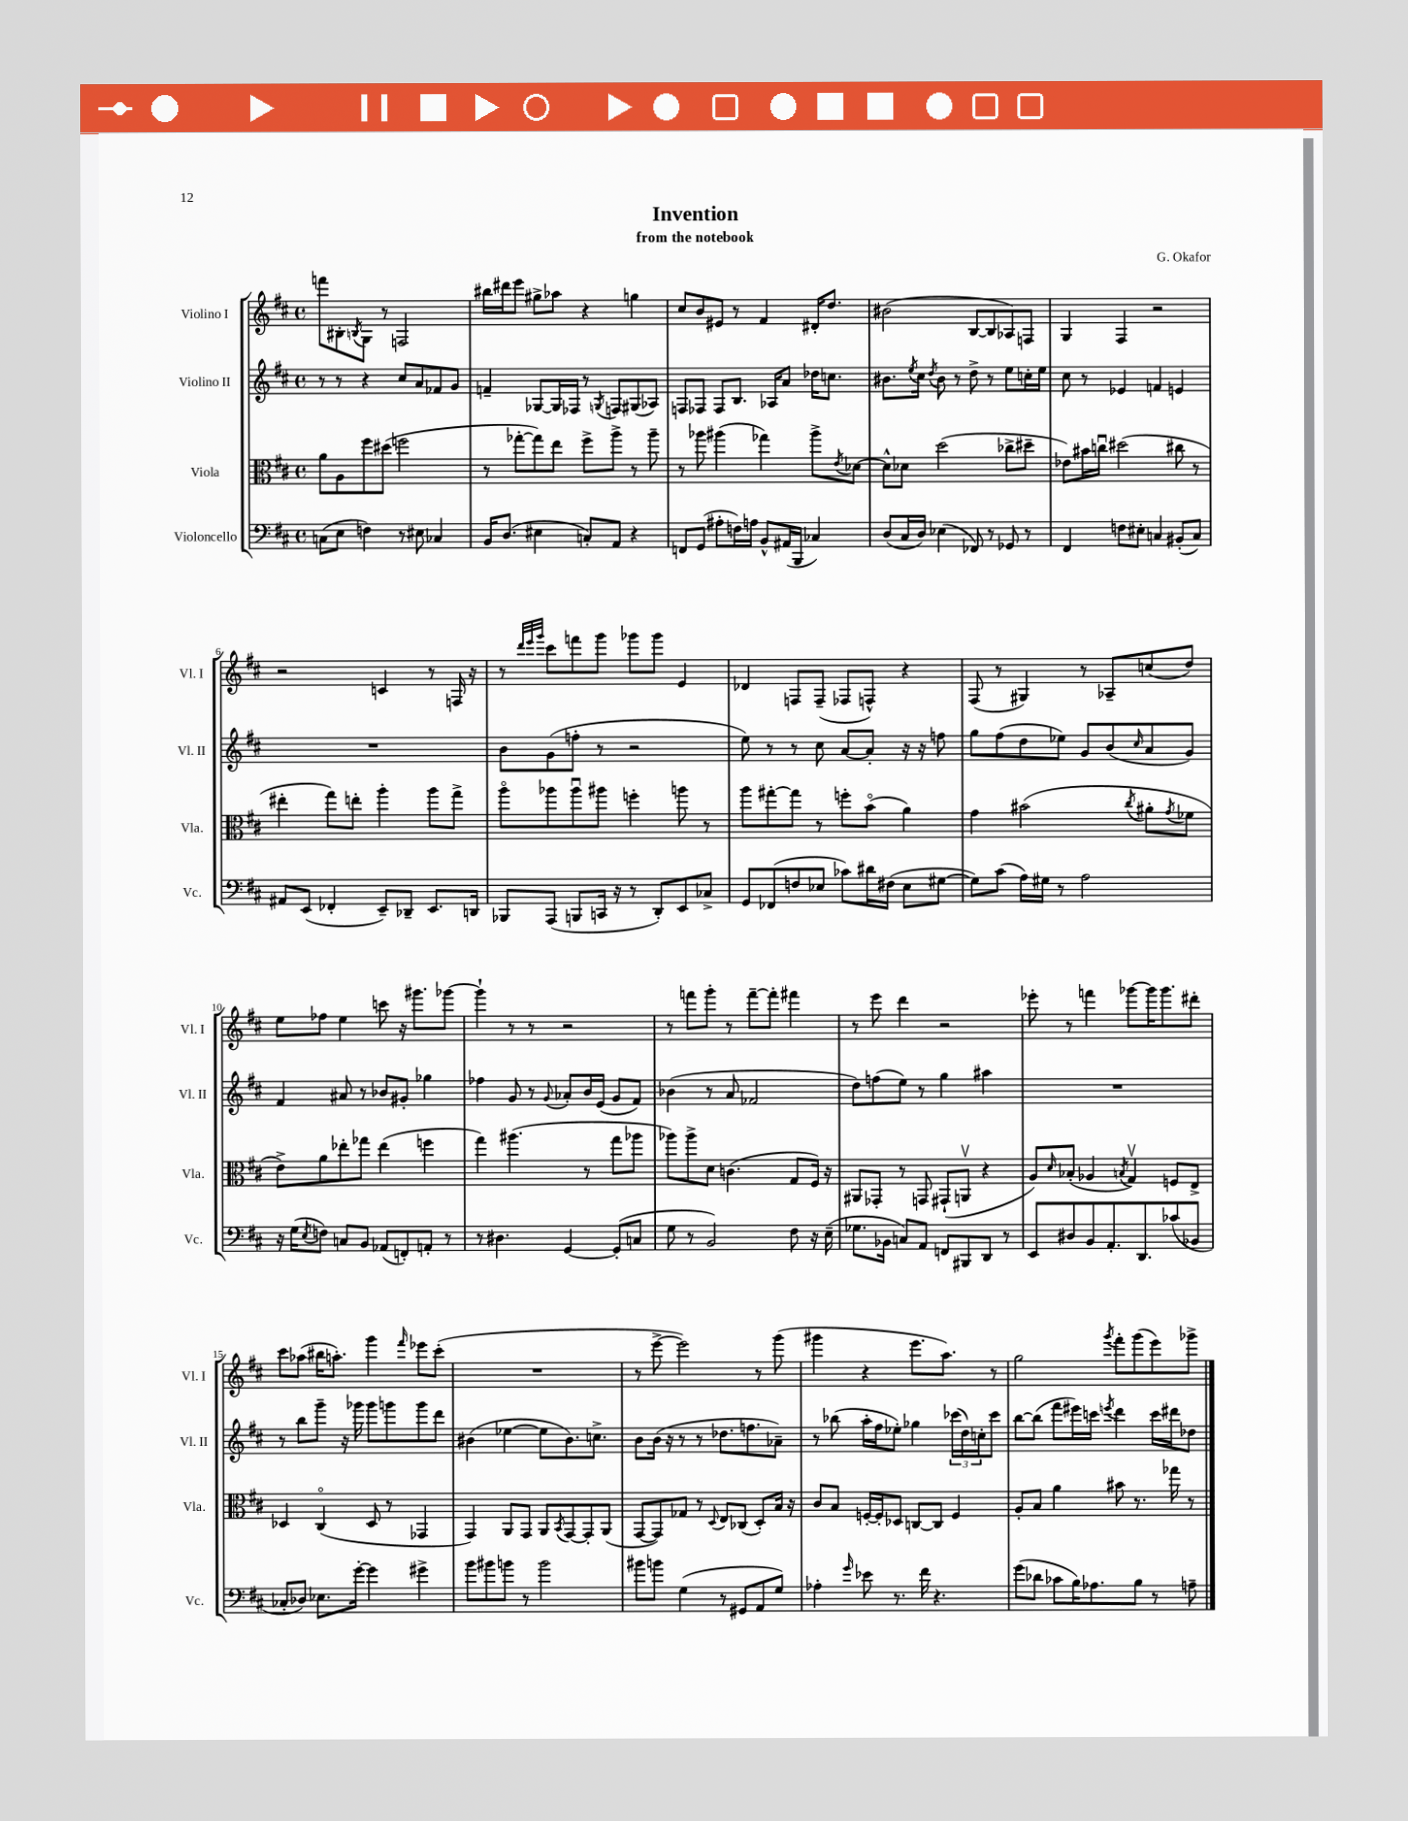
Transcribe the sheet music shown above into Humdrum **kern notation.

**kern	**kern	**kern	**kern
*staff4	*staff3	*staff2	*staff1
*clefF4	*clefC3	*clefG2	*clefG2
*k[f#c#]	*k[f#c#]	*k[f#c#]	*k[f#c#]
*M4/4	*M4/4	*M4/4	*M4/4
*met(c)	*met(c)	*met(c)	*met(c)
(8C\L	8a\L	8r	8fff\L
8E\J	8A\	8r	8B#'\
.	.	.	8qB/
4F\)	8ff#\	4r	8G\J
.	(8dd#\J	.	8r
8r	2ff\	8cc#/L	2F/
8E#\	.	8a/	.
4C-/	.	8f-/	.
.	.	8g/J	.
=	=	=	=
16BB/LK	8r	4f~/	16bb#\LL
(8.D/J	.	.	16ddd#\J
.	[8gg-'\L	.	8eee\J
4E#\	8gg-\])	[8G-/L	8gg#^\L
.	8ee\J	16G-/]L	8aa-\J
.	.	16F-/JJ	.
8C'/L)	8ff#^\L	8r	4r
.	.	8qG/	.
8AA/J	8aa^\J	8F/L	.
4r	8r	(8G#/	4gg\
.	8aa~\	8A-/J)	.
=	=	=	=
8FF/L	8r	8F/L	8cc#/L
(8GG/J	8aa-\	8F-/J	8b/
8A#'\L	(4aa#\	8F-/L	8e#/J
16F\L)	.	8.B/J	8r
16A\JJ	.	.	.
8BB^^/L	4gg-\)	.	4f#/
.	.	16A-/LK	.
(16AA#/L	.	8a/J	.
16BBB/JJ	.	.	.
4C-/)	8aa#^\L	16dd-\LK	16d#'/LK
.	.	8.cc\J	8.dd/J
.	8qe/	.	.
.	[8d-\J	.	.
=	=	=	=
(8D/L	8d-^^\]L	8.b#\L	(2b#\
16C#/L	8d-\J	.	.
.	.	8qee/	.
16D/JJ)	.	16cc#\Jk	.
.	.	8qdd/	.
(4E-\	(2dd\	8b#\	.
.	.	8r	.
8FF-/)	.	8dd^\	[8B/L
8r	.	8r	8B/]
8GG-/	8cc-^\L	8ee\L	8A-/)
8r	8dd#~\J	16cc'\L	8F/J
.	.	16ee\JJ	.
=	=	=	=
4FF#/	8e-\L)	8cc#\	4G/
.	16b#\L	8r	.
.	16ccu\JJ	.	.
8F\L	(2dd#\	4e-/	4F#/
8E#'\J	.	.	.
4C/	.	4f/	2r
(8BB#'/L	8cc#\	4e/	.
8C/J)	8r	.	.
=	=	=	=
8AA#/L	4ee#'\	1r	2r
(8EE/J	.	.	.
4FF-'/	8gg\L)	.	.
.	8ee'\J	.	.
8EE~/L)	4aa'\	.	4c/
8DD-~/J	.	.	.
8.EE/L	8aa\L	.	8r
.	8gg^\J	.	16F/
16DD/Jk	.	.	16r
=	=	=	=
8BBB-/L	8aao\L	8b\L	8r
.	.	.	32qqddd/LLL
.	.	.	32qqeee/
.	.	.	32qqggg/JJJ
(8AAA/J	8aa-\	(8g\	8ccc#\L
8BBB/L	8aa-u\	8ff'\J	8fff\
16CC/Jk	8aa#\J	8r	8ggg\J
16r	.	.	.
8r	4ff'\	2r	8ggg-\L
8DD'/L)	.	.	8ggg-\J
8EE/	8aa\	.	4e/
8C-^/J	8r	.	.
=	=	=	=
8GG/L	8aa\L	8ee\)	4d-/
(8FF-/	[8gg#'\	8r	.
8F/	8gg#\]J	8r	8F/L
8E-/J	8r	8cc#\	(8F~/J
8c-\L)	8ff'\L	[8a/L	8F-/L
16d#\L	(8bo\J	8a'/]J	8F^^/J)
(16F#\JJ	.	.	.
8E-\L	4a\)	16r	4r
.	.	16r	.
[8G#\J	.	8ff\	.
=	=	=	=
8G#\]L)	4g\	8gg\L	(8F#/
(8c#\J	.	(8ff#\	8r
16A\LL)	(2b#\	8dd\	4G#/)
16G#\JJ	.	.	.
8r	.	8ee-\J)	.
2A\	.	8g/L	8r
.	.	(8b/	8A-~/L
.	8qcc#/	16qqcc#/	.
.	8a#'\L	8a/	(8cc/
.	8qg/	.	.
.	8f-\J	8g/J)	8dd/J)
=	=	=	=
16r	8e^\L)	4f#/	8ee\L
(16G\LK	.	.	.
8qE/	.	.	.
8F\J)	8a\	.	8ff-\J
8C/L	8ee-'\	8a#/	4ee\
8BB/J	8gg-\J	8r	.
(8AA-/L	(4ee-\	8b-/L	8ccc\
8FF'/)	.	8g#'/J	16r
.	.	.	8.ggg#\L
8AA'/J	4ff\	4gg-\	.
8r	.	.	[8ggg-\J
=	=	=	=
8r	4gg\)	4ff-\	4ggg-`\]
4.D#\	.	.	.
.	(4.aa#\	8g/	8r
.	.	8r	8r
.	.	8qqg/	.
[4GG/	.	8a-'/L	2r
.	8r	16b/L	.
.	.	(16e/JJ	.
(8GG'/]L	8gg\L	8g/L	.
8C/J	8aa-\J	8f#/J)	.
=	=	=	=
8G\	8aa-\L)	(4b-\	8r
8r	8aa-^\	.	8fff\L
2BB/)	8d\J	8r	8ggg'\J
.	(4.c\	8a/	8r
.	.	2f-/	[8fff~\L
.	.	.	8fff'\]J
8F#\	8G/L	.	4fff#\
16r	16F#/Jk)	.	.
(16E~\	16r	.	.
=	=	=	=
8.G-\L	8AA#/L	8dd\L)	8r
.	8GG-'/J	(8ff\	8eee\
16BB-\Jk	.	.	.
8C/L)	8r	8ee\J)	4ddd\
8AA/J	8GG/	8r	.
8FF/L	(8GG#`/L	4gg\	2r
8BBB#/	8AAv/J	.	.
8DD/J	4r	4aa#\	.
8r	.	.	.
=	=	=	=
8EE/L	8A/L)	1r	8eee-'\
.	16qqd/	.	.
8D#/	(8B-'/J	.	8r
8BB/	4A-/	.	4fff\
8.AA'/	.	.	.
.	8qB/	.	.
.	4Gv/)	.	[8ggg-\L
8.DD/	.	.	.
.	.	.	16ggg-\]K
.	.	.	8.ggg-\
(8c-/	8F/L	.	.
8BB-/J	8E^/J	.	8ddd#'\J
=	=	=	=
8C-'/L	4D-/	8r	8ccc#\L
8D-/J)	.	8bb\L	(8aa-\J
8.E-\L	(4C#o/	8ggg~\J	16bb#\LK
.	.	.	8.aa'\J)
.	.	16r	.
[16g'\Jk	.	16ggg-\	.
4g\]	8D-/	8ggg-\L	4ggg\
.	8r	8ggg\	.
.	.	.	16qqfff#/
4g#^\	4GG-/	8ggg\	8eee-\L
.	.	8ddd\J	(8ccc#'\J
=	=	=	=
8b\L	4GG/)	(4b#\	1r
8b#\	.	.	.
8b\J	8AA/L	[4ee-\	.
8r	8GG/J	.	.
2b\	8AA/L	8ee-\]L	.
.	8qBB/	.	.
.	[8GG/	8.b#\)	.
.	8GG'/]	.	.
.	.	8.cc^\J	.
.	(8AA/J	.	.
=	=	=	=
8b#\L	[8GG/L	8b\L	8r
8b\J	8GG/])	(16b\Jk	[8eee^\
.	.	16r	.
(4G\	8G-/J	8r	2eee\])
.	8r	8r	.
.	8qqD/	.	.
8r	8E/L	8.dd-\L	.
8GG#/L	(8C-/J	.	.
.	.	8.ff\	.
8AA/	8D'/L)	.	8r
8G/J)	16B/Jk	8a-~\J)	(8ggg\
.	16r	.	.
=	=	=	=
4A-'\	8c#/L	8r	4ggg#\
.	8B/J	(8bb-\	.
16qqg/	.	.	.
8e-\	[16F'/LL	16aa'\LL	4r
.	16F'/]J	16ff#\J	.
8.r	8D-/J	8ee-'\J)	.
.	[8C/L	4gg-\	8.eee\L
16f#\	.	.	.
4.r	8C/]J	.	.
.	.	.	8.aa\J)
.	4F/	(24ccc-\LL	.
.	.	24dd\)	.
.	.	24cc'\J	.
.	.	8ccc-\J	8r
=	=	=	=
(8g\L	8A'/L	[8bb\L	2gg\
8d-\J	8B/J	(8bb\]J	.
8c-\L	4a\	8fff#\L	.
16B\K)	.	16eee#\L)	.
8.A-\	.	16ccc\JJ	.
.	.	8qeee/	8qggg/
.	8b#\	4ddd\	8fff#'\L
8B\J	8.r	.	(8ggg\
8r	.	16ccc\LL	8eee\)
.	16gg-\	16ddd#\J	.
8A~\	8r	8dd-\J	8ggg-^\J
==	==	==	==
*-	*-	*-	*-
